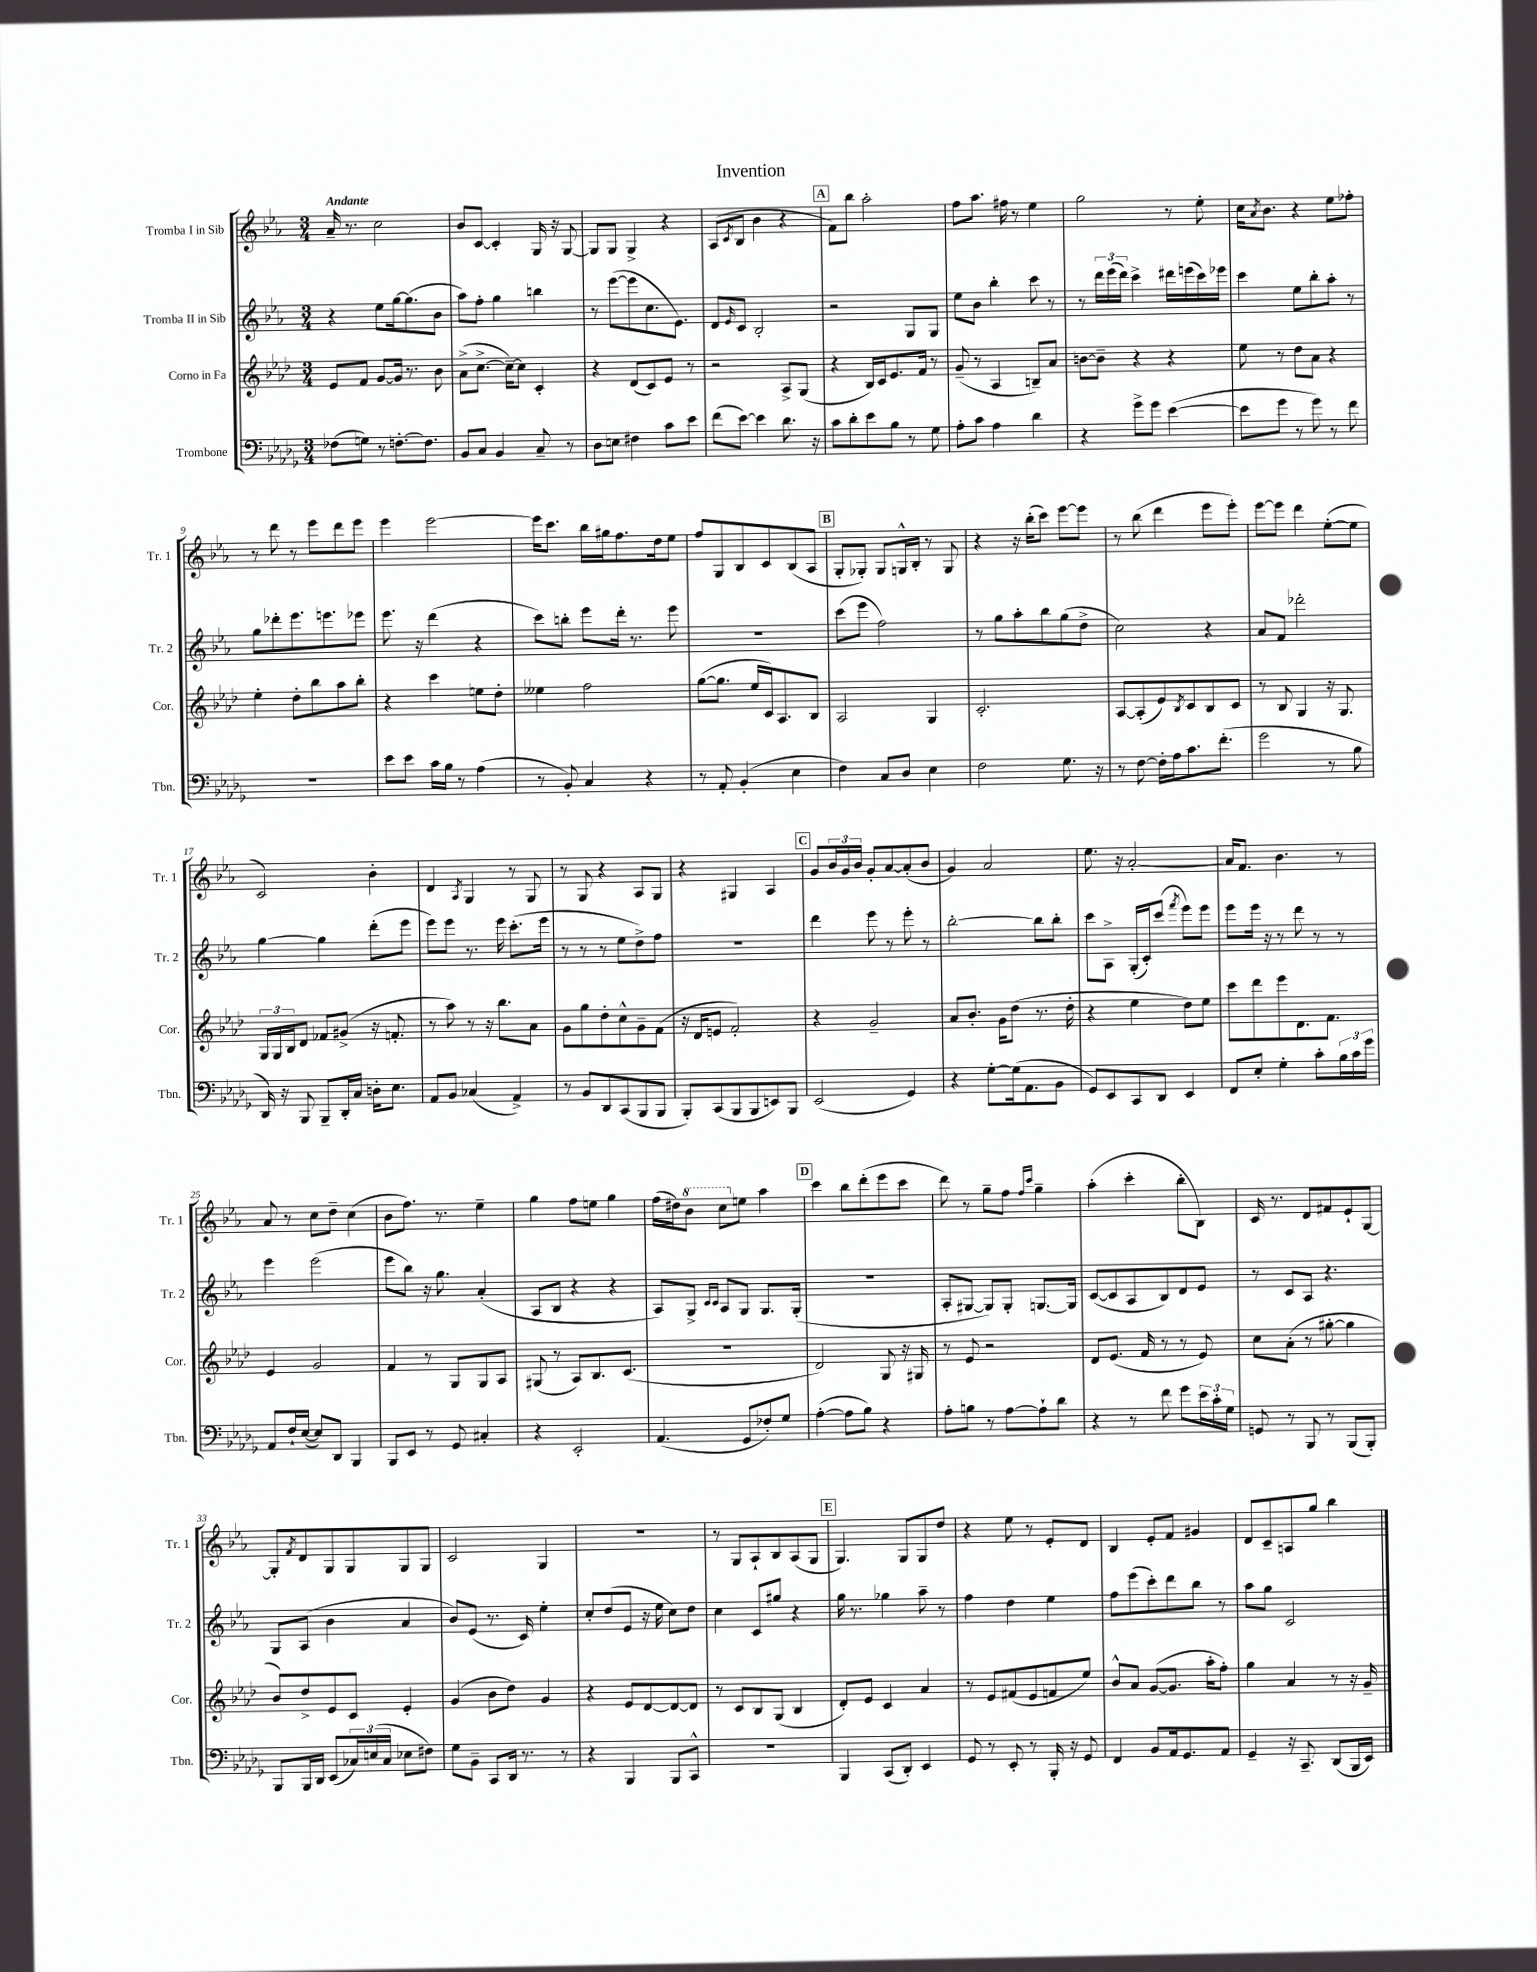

**kern	**kern	**kern	**kern
*staff4	*staff3	*staff2	*staff1
*clefF4	*clefG2	*clefG2	*clefG2
*k[b-e-a-d-g-]	*k[b-e-a-d-]	*k[b-e-a-]	*k[b-e-a-]
*M3/4	*M3/4	*M3/4	*M3/4
(8F-	8e-	4r	16a-~
.	.	.	8.r
8G)	8f	.	.
8r	[8g	8ee-	2cc
[8.F'	16g]	[16gg	.
.	8.r	(8.gg]	.
8.F]	.	.	.
.	8b-	8b-	.
=	=	=	=
8BB-	(8a-^	8aa-)	8b-
8C	[8.cc^	8ff'	[8c
4BB-	.	4gg	4c']
.	16cc~_)	.	.
.	8cc]	.	.
8C~	4c'	4bb	16G
.	.	.	16r
8r	.	.	[8G
=	=	=	=
8D-	4r	8r	8G]
8E	.	([8eee-	8G
4F#	(8d-	8eee-]	4G^
.	8c)	8.cc	.
8c	8e-	.	4r
.	.	8.e-)	.
8e-	8r	.	.
=	=	=	=
(8f	2r	8d	(8A-
.	.	16qqe-	8qc
[8e-)	.	8c	8B-
4e-]	.	2B-'	4b-
8.d-	8A-^	.	4r
.	(8G	.	.
16r	.	.	.
=	=	=	=
8c	4r	2r	8f)
8d-'	.	.	8bb-
8e-	16B-)	.	2aa-'
.	16c	.	.
8B-	8.e-	.	.
8r	.	8G	.
.	16f	.	.
8G-	8r	8G	.
=	=	=	=
8A-'	(8g~	8ee-	8ff
8c	8r	8b-	8.aa-
4A-	4A-	4bb-'	.
.	.	.	16ff#
.	.	.	8r
4d-	8B~)	8ccc	4ee-
.	8a-	8r	.
=	=	=	=
4r	[8b	8r	2gg
.	8b~]	24ddd	.
.	.	(24eee-	.
.	.	24ddd)	.
8g-^	4r	4ccc^	.
8g-	.	.	.
([4e-	4r	16ddd#	8r
.	.	(16eee	.
.	.	16ccc)	8ee-'
.	.	16eee-	.
=	=	=	=
8e-]	8ee-	4ccc	16cc
.	.	.	8qa-
.	.	.	8.b-
8g-	8r	.	.
8r	8dd-	8ee-	4r
8g-)	8a-	8bb-'	.
8r	4r	8aa-'	8ee-
8f	.	8r	8ff-'
=	=	=	=
2.r	4ee-'	8gg	8r
.	.	8ddd-'	8ddd
.	8dd-'	8.eee-	8r
.	8bb-	.	8eee-
.	.	8.eee	.
.	8aa-	.	8ddd
.	8bb-'	8eee-	8eee-
=	=	=	=
8e-	4r	8.eee-	4eee-
8e-	.	.	.
.	.	16r	.
16c	4ccc	(4ddd	[2eee-
16B-	.	.	.
8r	.	.	.
(4A-	8ee	4r	.
.	8dd-'	.	.
=	=	=	=
8r	4ee--	8ccc)	16eee-]
.	.	.	8.ccc
8BB-')	.	8bb'	.
4C	2ff	8eee-	16bb-
.	.	.	16gg#
.	.	16ddd'	8.ff
.	.	8.r	.
4r	.	.	.
.	.	.	16dd
.	.	8eee-	8ee-
=	=	=	=
8r	([8gg	2.r	8ff
8AA-'	8.gg]	.	8G
(4BB-'	.	.	8B-
.	16ee-	.	.
.	16c)	.	8c
.	8.A-	.	.
4E-	.	.	(8B-
.	8B-	.	8A-
=	=	=	=
4F)	2A-	(8ccc	8G'
.	.	8eee-	8G-')
8C	.	2ff)	8G-
8D-	.	.	16G^^
.	.	.	16B-'
4E-	4G	.	8r
.	.	.	8G
=	=	=	=
2F	2.c'	8r	4r
.	.	8gg	.
.	.	8aa-'	16r
.	.	.	(16bb-'
.	.	8bb-	8ccc)
8.G-	.	(8gg	[8eee-
.	.	8dd^	8eee-]
16r	.	.	.
=	=	=	=
8r	[8A-	2cc)	8r
[8F	(8A-']	.	(8bb-
16F']	8e-)	.	4ddd
16A-	.	.	.
.	8qB-	.	.
8.c	8c	.	.
.	8B-	4r	8eee-
(8.f'	.	.	.
.	8c	.	8eee-')
=	=	=	=
2g-	8r	8a-	[8eee-
.	8B-	8f	8eee-]
.	4G	2ddd-'	4ddd
8r	16r	.	([8ee-'
.	8.G	.	.
8B-	.	.	8ee-]
=	=	=	=
16DD-)	24G	[4gg	2c)
.	24G	.	.
16r	.	.	.
.	24B-	.	.
8BBB-	8d-	.	.
8BBB-~	8f-	4gg]	.
16DD-'	(8g#^	.	.
16C	.	.	.
16D'	16r	(8ddd'	4b-'
8.E-	8.f'	.	.
.	.	8eee-	.
=	=	=	=
8AA-	8r	8eee-)	4d
8BB-	8aa-)	8eee-	.
.	.	.	8qA-
(4C-	8r	8.r	4G
.	16r	.	.
.	8.bb-	16eee-	.
4AA-^)	.	(8.ccc'	8r
.	8a-	.	8G
.	.	16eee-	.
=	=	=	=
8r	8g	8r	8r
8BB-	8gg	8r	8G
8DD-	8dd-'	8r	4r
(8CC	8cc^^	8ee-	.
8BBB-	8g~	8dd^)	8A-
8BBB-	(8f	8ff	8G
=	=	=	=
8BBB-')	16r	2.r	4r
.	16d-	.	.
(8CC	8e	.	.
8BBB-	2f')	.	4G#
8BBB-	.	.	.
8EE)	.	.	4A-
8BBB-	.	.	.
=	=	=	=
(2EE-	4r	4ddd	8g
.	.	.	24b-
.	.	.	24g
.	.	.	24b-
.	2g~	8eee-	8g'
.	.	8r	[8a-
4GG-)	.	8eee-'	(8a-']
.	.	8r	8b-
=	=	=	=
4r	8a-	[2bb-'	4g)
.	8.b-'	.	.
[8G-'	.	.	2a-
.	16g	.	.
(16G-]	(8dd-	.	.
8.AA-	.	.	.
.	8.r	8bb-]	.
8BB-	.	8bb-'	.
.	16dd-'	.	.
=	=	=	=
8GG-)	4r	8ccc	8.ee-
8EE-	.	8A-^	.
.	.	.	16r
8CC	4ee-	(16G'	[2a-'
.	.	16c')	.
8DD-	.	(8ccc	.
.	.	8qfff	.
4EE-	8dd-)	8eee-)	.
.	8ee-	8eee-	.
=	=	=	=
8FF	8ccc	8eee-	16a-]
.	.	.	8.f
8E-'	8ddd-	16eee-	.
.	.	16r	.
4G-'	8eee-	8r	4.b-
.	8.d-	8ddd	.
8c'	.	8r	.
.	8.f	.	.
24B-	.	8r	8r
24c	.	.	.
24g-	.	.	.
=	=	=	=
8AA-	4e-	4eee-	8a-
16F`	.	.	8r
([16E-	.	.	.
8E-])	2g	(2eee-	8cc
8DD-	.	.	8dd~
4BBB-	.	.	(4cc
=	=	=	=
8BBB-	4f	8eee-	8b-
8EE-	.	8bb-)	8.ff)
8r	8r	16r	.
.	.	8.gg	8.r
8GG-	8G	.	.
4C#'	8G	(4a-'	4ee-~
.	8A-	.	.
=	=	=	=
4r	(8G#	8A-	4gg
.	8r	8B-	.
2EE-'	8A-)	4r	8ff
.	8.B-	.	8ee
.	.	4r	4gg
.	(8.c	.	.
=	=	=	=
(4.AA-	2.r	8A-)	(16ff
.	.	.	16dd#)
.	.	8G^	8bb-
.	.	16qqc	.
.	.	16qqc	.
.	.	8A-	8ccc
8GG-	.	8G	8ee
8F-')	.	8.G	4aa-
8G-	.	.	.
.	.	(16G'	.
=	=	=	=
([4A-'	2d-)	2.r	4ccc
8A-]	.	.	8bb-
8B-)	.	.	(8ddd'
4r	8G	.	8eee-
.	16r	.	8ccc
.	16G#	.	.
=	=	=	=
8A-'	8r	8A-'	8ddd)
8B	8e-	[8G#	8r
8r	2r	8G#])	8gg~
[8A-	.	8G#'	8ff
.	.	.	16qqff
.	.	.	16qqccc
8A-`]	.	[8.G	4gg~
8d-	.	.	.
.	.	16G]	.
=	=	=	=
4r	8d-	([8c	(4aa-'
.	(8.e-	8c]	.
8r	.	8A-	4ccc'
.	16f	.	.
8f	8r	8B-)	.
8g-	8r	8d	8bb-'
24e-	8e-)	8e-	8B-)
24c'	.	.	.
24G-	.	.	.
=	=	=	=
8GG	8cc	8r	16c
.	.	.	8.r
8r	(8a-'	8c	.
8BBB-	8r	8A-	8d
8r	[8gg#'	4.r	8f#
(8BBB-	4gg#]	.	8e-`
8BBB-')	.	.	[8G
=	=	=	=
8BBB-	8b-)	8G	8G']
.	.	.	8qf
16BBB-	8dd-^	(8A-	8d
16DD-	.	.	.
(8EE-	8e-	4b-	8G
24C-)	8c	.	8G
(24E	.	.	.
24C-	.	.	.
8E-	4e-'	4a-	8G
8F#)	.	.	8G
=	=	=	=
8G-	(4g	8b-)	2c
8BB-~	.	(8e-	.
8CC	8b-	8.r	.
16DD-	8dd-)	.	.
8.r	.	16c)	.
.	4g	4ee-'	4G
8r	.	.	.
=	=	=	=
4r	4r	8cc'	2.r
.	.	(8dd	.
4BBB-	8e-	8e-	.
.	[8d-	16r	.
.	.	16ee-	.
8BBB-	8d-_	8cc)	.
8CC^^	8d-]	8dd	.
=	=	=	=
2.r	8r	4cc	8r
.	8c	.	8G
.	8B-	8c	8A-`
.	(8G	8gg#	8B-
.	4B-	4r	(8A-
.	.	.	8G
=	=	=	=
4BBB-	8d-')	16gg	4.G)
.	.	8.r	.
.	8e-	.	.
(8CC	4c	4gg-	.
8DD-')	.	.	8G
4EE-	4a-	8aa-~	8G
.	.	8r	8dd
=	=	=	=
8GG-	8r	4ff	4r
8r	8e-	.	.
8EE-'	(8f#	4dd	8ee-
8r	8e-	.	8r
16BBB-'	8f	4ee-	8e-'
16r	.	.	.
8GG-	8ee-)	.	8d
=	=	=	=
4FF	8b-^^	8ff	4B-
.	8a-	(8eee-	.
8BB-	([8g	8ccc')	8e-'
16AA-	8.g]	8ddd	8f
8.GG-	.	.	.
.	.	8bb-	4g#
.	16aa-'	.	.
8AA-	8ff')	8r	.
=	=	=	=
4GG-~	4gg	8aa-	8d
.	.	8gg	8c~
16r	4a-	2c	8A
8.CC~	.	.	.
.	.	.	8gg
(8DD-	8r	.	4bb-
16BBB-	16r	.	.
16EE-)	16g~	.	.
==	==	==	==
*-	*-	*-	*-
